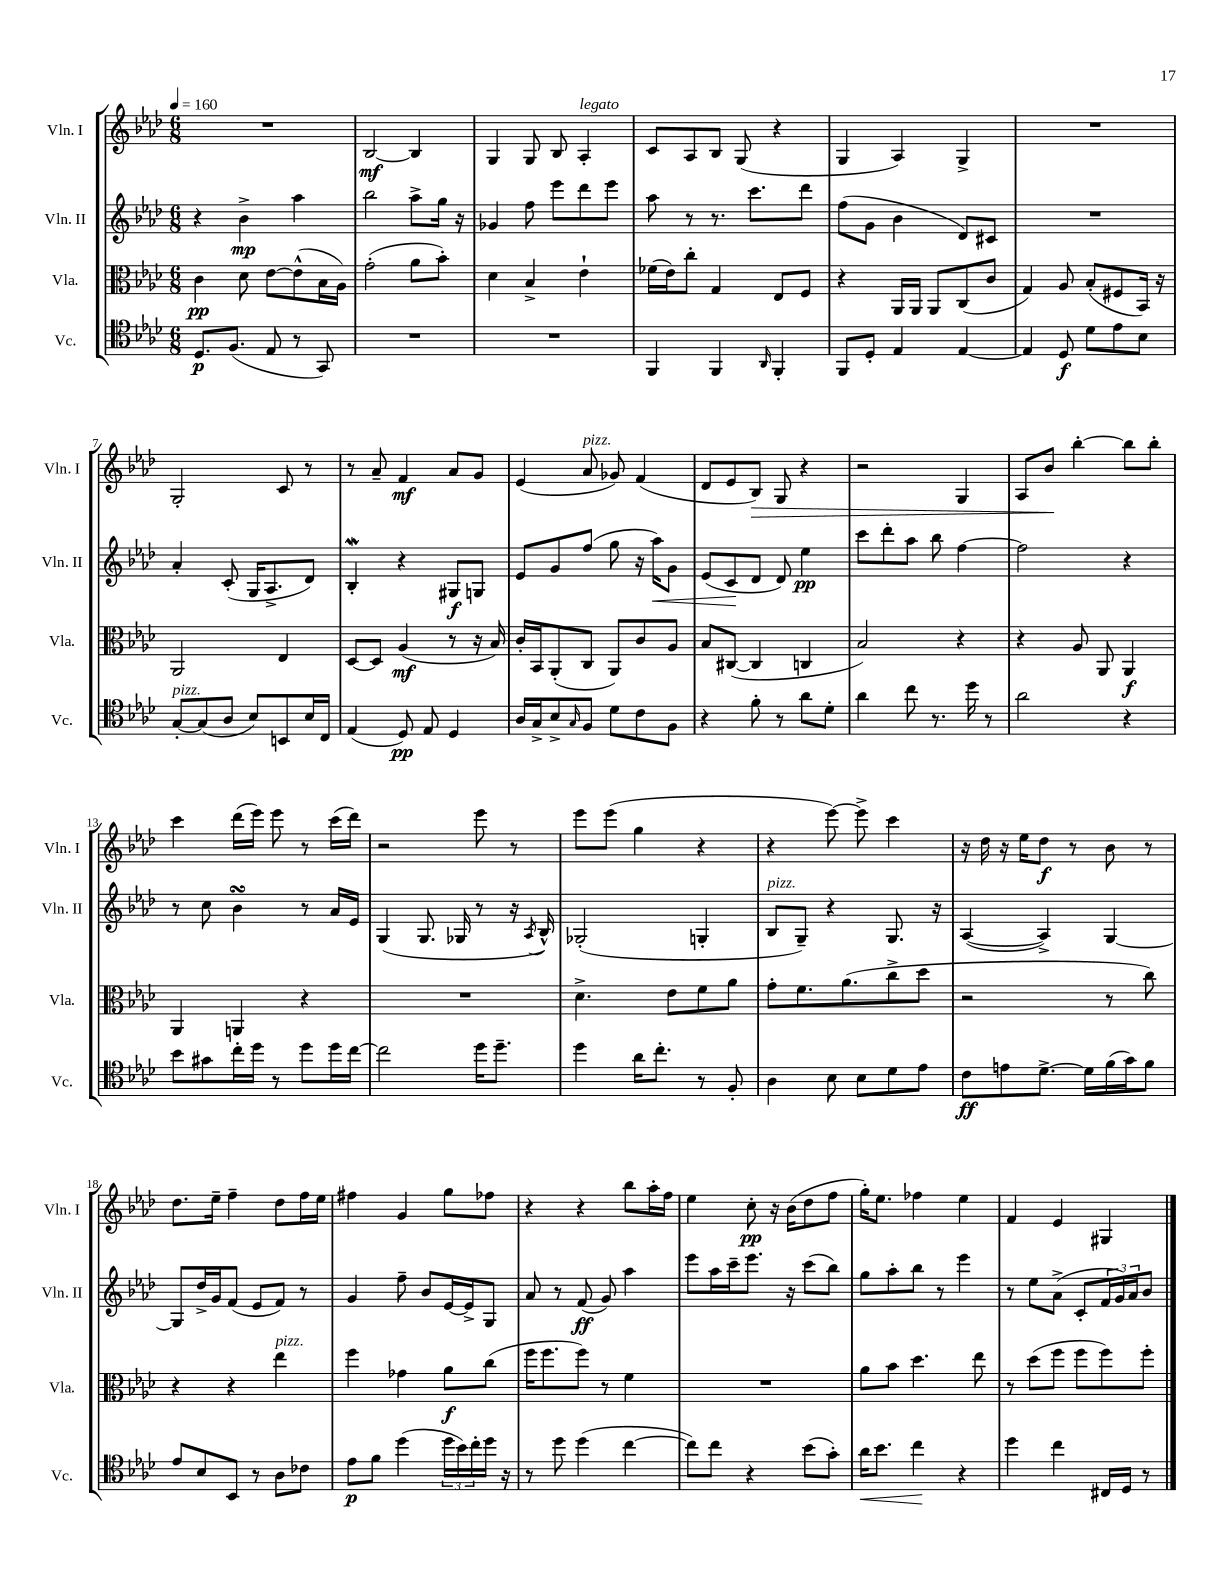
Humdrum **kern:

**kern	**dynam	**kern	**dynam	**kern	**dynam	**kern	**dynam
*part4	*part4	*part3	*part3	*part2	*part2	*part1	*part1
*staff4	*staff4	*staff3	*staff3	*staff2	*staff2	*staff1	*staff1
*I"Vc.	*	*I"Vla.	*	*I"Vln. II	*	*I"Vln. I	*
*I'Vc.	*	*I'Vla.	*	*I'Vln. II	*	*I'Vln. I	*
*clefC4	*	*clefC3	*	*clefG2	*	*clefG2	*
*k[b-e-a-d-]	*	*k[b-e-a-d-]	*	*k[b-e-a-d-]	*	*k[b-e-a-d-]	*
*M6/8	*	*M6/8	*	*M6/8	*	*M6/8	*
*MM160	*	*MM160	*	*MM160	*	*MM160	*
=1	=1	=1	=1	=1	=1	=1	=1
8.D-/L	p	4c\	pp	4r	.	2.r	.
(8.F/J	.	.	.	.	.	.	.
.	.	8d-\	.	4b-^\	mp	.	.
8E-/	.	[8e-\L	.	.	.	.	.
8r	.	(8e-^^\]	.	4aa-\	.	.	.
8GG/)	.	16B-\L	.	.	.	.	.
.	.	16A-\JJ)	.	.	.	.	.
=2	=2	=2	=2	=2	=2	=2	=2
2.r	.	(2g'\	.	2bb-\	.	[2B-/	mf
.	.	8a-\L	.	8aa-^\L	.	4B-/]	.
.	.	8b-'\J)	.	16gg\Jk	.	.	.
.	.	.	.	16r	.	.	.
=3	=3	=3	=3	=3	=3	=3	=3
2.r	.	4d-\	.	4g-X/	.	4G/	.
.	.	4B-^/	.	8ff\	.	8G/	.
.	.	.	.	8eee-\L	.	8B-/	.
!	!	!	!	!	!	!LO:TX:a:i:t=legato	!
.	.	4e-`\	.	8ddd-\	.	4A-'/	.
.	.	.	.	8eee-\J	.	.	.
=4	=4	=4	=4	=4	=4	=4	=4
4FF/	.	(16f-X\LL	.	8aa-\	.	8c/L	.
.	.	16e-\J)	.	.	.	.	.
.	.	8cc'\J	.	8r	.	8A-/	.
4FF/	.	4G/	.	8.r	.	8B-/J	.
.	.	.	.	.	.	(8G/	.
.	.	.	.	8.ccc\L	.	.	.
16qqAA-/	.	.	.	.	.	.	.
4FF'/	.	8E-/L	.	.	.	4r	.
.	.	8F/J	.	8ddd-\J	.	.	.
=5	=5	=5	=5	=5	=5	=5	=5
8FF/L	.	4r	.	(8ff\L	.	4G/	.
8D-'/J	.	.	.	8g\J	.	.	.
4E-/	.	16AA-/LL	.	4b-\	.	4A-/)	.
.	.	16AA-/JJ	.	.	.	.	.
.	.	8AA-/L	.	.	.	.	.
[4E-/	.	(8C/	.	8d-/L)	.	4G^/	.
.	.	8c/J	.	8c#X/J	.	.	.
=6	=6	=6	=6	=6	=6	=6	=6
4E-/]	.	4G/)	.	2.r	.	2.r	.
8D-/	f	8A-/	.	.	.	.	.
8d-\L	.	(8B-'/L	.	.	.	.	.
8e-\	.	8F#X/	.	.	.	.	.
8B-\J	.	16BB-/Jk)	.	.	.	.	.
.	.	16r	.	.	.	.	.
!!LO:LB:g=z
=7	=7	=7	=7	=7	=7	=7	=7
!LO:TX:a:i:t=pizz.	!	!	!	!	!	!	!
[8G'/L	.	2AA-/	.	4a-'/	.	2G'/	.
(8G/]	.	.	.	.	.	.	.
8A-/J	.	.	.	(8c'/	.	.	.
8B-/L)	.	.	.	16G/KL	.	.	.
.	.	.	.	8.A-^/	.	.	.
8BBn/	.	4E-/	.	.	.	8c/	.
16B-/L	.	.	.	8d-/J)	.	8r	.
16C/JJ	.	.	.	.	.	.	.
=8	=8	=8	=8	=8	=8	=8	=8
(4E-/	.	[8D-/L	.	4B-W'/	.	8r	.
.	.	8D-/J]	.	.	.	8a-~/	.
8D-/)	pp	(4A-/	mf	4r	.	4f/	mf
8E-/	.	.	.	.	.	.	.
4D-/	.	8r	.	8G#X/L	f	8a-/L	.
.	.	16r	.	8Gn/J	.	8g/J	.
.	.	16B-/)	.	.	.	.	.
=9	=9	=9	=9	=9	=9	=9	=9
16A-/LL	.	16c'/LL	.	8e-/L	.	(4e-/	.
16G^/J	.	16BB-/J	.	.	.	.	.
8B-^/	.	(8AA-'/	.	8g/	.	.	.
16qqG/	.	.	.	.	.	.	.
!	!	!	!	!	!	!LO:TX:a:i:t=pizz.	!
8F/J	.	8C/J	.	(8ff/J	.	8a-/	.
8d-\L	.	8AA-/L)	.	8gg\	.	8g-X/)	.
8c\	.	8c/	.	16r	.	(4f/	.
!	!	!	!	!	!LO:HP:b	!	!
.	.	.	.	16aa-\KL)	<	.	.
8F\J	.	8A-/J	.	8g\J	.	.	.
=10	=10	=10	=10	=10	=10	=10	=10
4r	.	8B-/L	.	(8e-/L	.	8d-/L	.
.	.	([8C#X/J	.	8c/	.	8e-/	.
!	!	!	!	!	!	!	!LO:HP:b
8f'\	.	4C#/]	.	8d-/J	[	8B-/J)	>
8r	.	.	.	8d-/)	.	8G/	.
8a-\L	.	4Cn/	.	4ee-\	pp	4r	.
8d-'\J	.	.	.	.	.	.	.
=11	=11	=11	=11	=11	=11	=11	=11
4a-\	.	2B-/)	.	8ccc\L	.	2r	.
.	.	.	.	8ddd-'\	.	.	.
8cc\	.	.	.	8aa-\J	.	.	.
8.r	.	.	.	8bb-\	.	.	.
.	.	4r	.	[4ff\	.	4G/	.
16dd-\	.	.	.	.	.	.	.
8r	.	.	.	.	.	.	.
=12	=12	=12	=12	=12	=12	=12	=12
2a-\	.	4r	.	2ff\]	.	8A-/L	.
.	.	.	.	.	.	8b-/J	.
.	.	8A-/	.	.	.	[4bb-'\	]
.	.	8AA-/	.	.	.	.	.
4r	.	4AA-/	f	4r	.	8bb-\L]	.
.	.	.	.	.	.	8bb-'\J	.
!!LO:LB:g=z
=13	=13	=13	=13	=13	=13	=13	=13
8b-\L	.	4AA-/	.	8r	.	4ccc\	.
8g#X\	.	.	.	8cc\	.	.	.
16cc'\L	.	4AAn/	.	4b-sSSS\	.	(16ddd-\LL	.
16dd-\JJ	.	.	.	.	.	16eee-\JJ)	.
8r	.	.	.	.	.	8eee-\	.
8dd-\L	.	4r	.	8r	.	8r	.
16dd-\L	.	.	.	16a-/LL	.	(16ccc\LL	.
[16cc\JJ	.	.	.	16e-/JJ	.	16ddd-\JJ)	.
=14	=14	=14	=14	=14	=14	=14	=14
2cc\]	.	2.r	.	(4G/	.	2r	.
.	.	.	.	8.G/	.	.	.
.	.	.	.	16G-X/	.	.	.
16dd-\KL	.	.	.	8r	.	8eee-\	.
8.dd-~\J	.	.	.	.	.	.	.
.	.	.	.	16r	.	8r	.
.	.	.	.	8qA-/	.	.	.
.	.	.	.	16B-^^/)	.	.	.
=15	=15	=15	=15	=15	=15	=15	=15
4dd-\	.	4.d-^\	.	(2G-X'/	.	8eee-\L	.
.	.	.	.	.	.	(8eee-\J	.
16a-\KL	.	.	.	.	.	4gg\	.
8.cc'\J	.	.	.	.	.	.	.
.	.	8e-\L	.	.	.	.	.
8r	.	8f\	.	4Gn'/	.	4r	.
8F'/	.	8a-\J	.	.	.	.	.
=16	=16	=16	=16	=16	=16	=16	=16
!	!	!	!	!LO:TX:a:i:t=pizz.	!	!	!
4A-\	.	8g'\L	.	8B-/L	.	4r	.
.	.	8.f\	.	8G~/J)	.	.	.
8B-\	.	.	.	4r	.	[8eee-\)	.
.	.	(8.a-\	.	.	.	.	.
8B-\L	.	.	.	.	.	8eee-^\]	.
8d-\	.	8cc^\	.	8.G/	.	4ccc\	.
8e-\J	.	8dd-\J	.	.	.	.	.
.	.	.	.	16r	.	.	.
=17	=17	=17	=17	=17	=17	=17	=17
8c\L	ff	2r	.	([4A-/	.	16r	.
.	.	.	.	.	.	16dd-\	.
8en\	.	.	.	.	.	16r	.
.	.	.	.	.	.	16ee-\KL	.
[8.d-^\J	.	.	.	4A-^/])	.	8dd-\J	f
.	.	.	.	.	.	8r	.
16d-\LL]	.	.	.	.	.	.	.
(16f\	.	8r	.	[4G/	.	8b-\	.
16g\J)	.	.	.	.	.	.	.
8f\J	.	8cc\)	.	.	.	8r	.
!!LO:LB:g=z
=18	=18	=18	=18	=18	=18	=18	=18
8e-/L	.	4r	.	8G/L]	.	8.dd-\L	.
8B-/	.	.	.	16dd-^/L	.	.	.
.	.	.	.	16g/J	.	16ee-~\Jk	.
8BB-/J	.	4r	.	(8f/J	.	4ff~\	.
8r	.	.	.	8e-/L	.	.	.
!	!	!LO:TX:a:i:t=pizz.	!	!	!	!	!
8A-\L	.	4ee-\	.	8f/J)	.	8dd-\L	.
8c-X\J	.	.	.	8r	.	16ff\L	.
.	.	.	.	.	.	16ee-\JJ	.
=19	=19	=19	=19	=19	=19	=19	=19
8e-\L	p	4ff\	.	4g/	.	4ff#X\	.
8f\J	.	.	.	.	.	.	.
(4dd-\	.	4g-X\	.	8ff~\	.	4g/	.
.	.	.	.	8b-/L	.	.	.
24dd-\LL	.	8a-\L	f	[16e-/L	.	8gg\L	.
24b-\)	.	.	.	.	.	.	.
.	.	.	.	16e-^/J]	.	.	.
24cc'\	.	.	.	.	.	.	.
16dd-\JJ	.	(8cc\J	.	8G/J	.	8ff-X\J	.
16r	.	.	.	.	.	.	.
=20	=20	=20	=20	=20	=20	=20	=20
8r	.	16ff\KL	.	8a-/	.	4r	.
.	.	8.ff\	.	.	.	.	.
8dd-\	.	.	.	8r	.	.	.
(4dd-\	.	8ff\J)	.	(8f/	ff	4r	.
.	.	8r	.	8g/)	.	.	.
[4cc\	.	4f\	.	4aa-\	.	8bb-\L	.
.	.	.	.	.	.	16aa-'\L	.
.	.	.	.	.	.	16ff\JJ	.
=21	=21	=21	=21	=21	=21	=21	=21
8cc\L])	.	2.r	.	8eee-\L	.	4ee-\	.
8cc\J	.	.	.	16aa-\L	.	.	.
.	.	.	.	16ccc~\J	.	.	.
4r	.	.	.	8.eee-\J	.	8cc'\	pp
.	.	.	.	.	.	16r	.
.	.	.	.	16r	.	(16b-\KL	.
(8b-\L	.	.	.	(8ccc\L	.	8dd-\	.
8g'\J)	.	.	.	8bb-\J)	.	8ff\J	.
=22	=22	=22	=22	=22	=22	=22	=22
!	!LO:HP:b	!	!	!	!	!	!
16a-\KL	<	8a-\L	.	8gg\L	.	16gg'\KL)	.
8.b-\J	.	.	.	.	.	8.ee-\J	.
.	.	8b-\J	.	8aa-'\	.	.	.
4cc\	.	4.dd-\	.	8bb-\J	.	4ff-X\	.
.	.	.	.	8r	.	.	.
4r	[	.	.	4eee-\	.	4ee-\	.
.	.	8ee-\	.	.	.	.	.
=23	=23	=23	=23	=23	=23	=23	=23
4dd-\	.	8r	.	8r	.	4f/	.
.	.	(8dd-\L	.	8ee-\L	.	.	.
4cc\	.	8ff\J	.	(8a-^\J	.	4e-/	.
.	.	8ff\L	.	8c'/L	.	.	.
16C#X/LL	.	8ff\)	.	24f/L	.	4G#X/	.
.	.	.	.	24g/)	.	.	.
16D-/JJ	.	.	.	.	.	.	.
.	.	.	.	24a-/J	.	.	.
8r	.	8ff'\J	.	8b-/J	.	.	.
==	==	==	==	==	==	==	==
*-	*-	*-	*-	*-	*-	*-	*-
